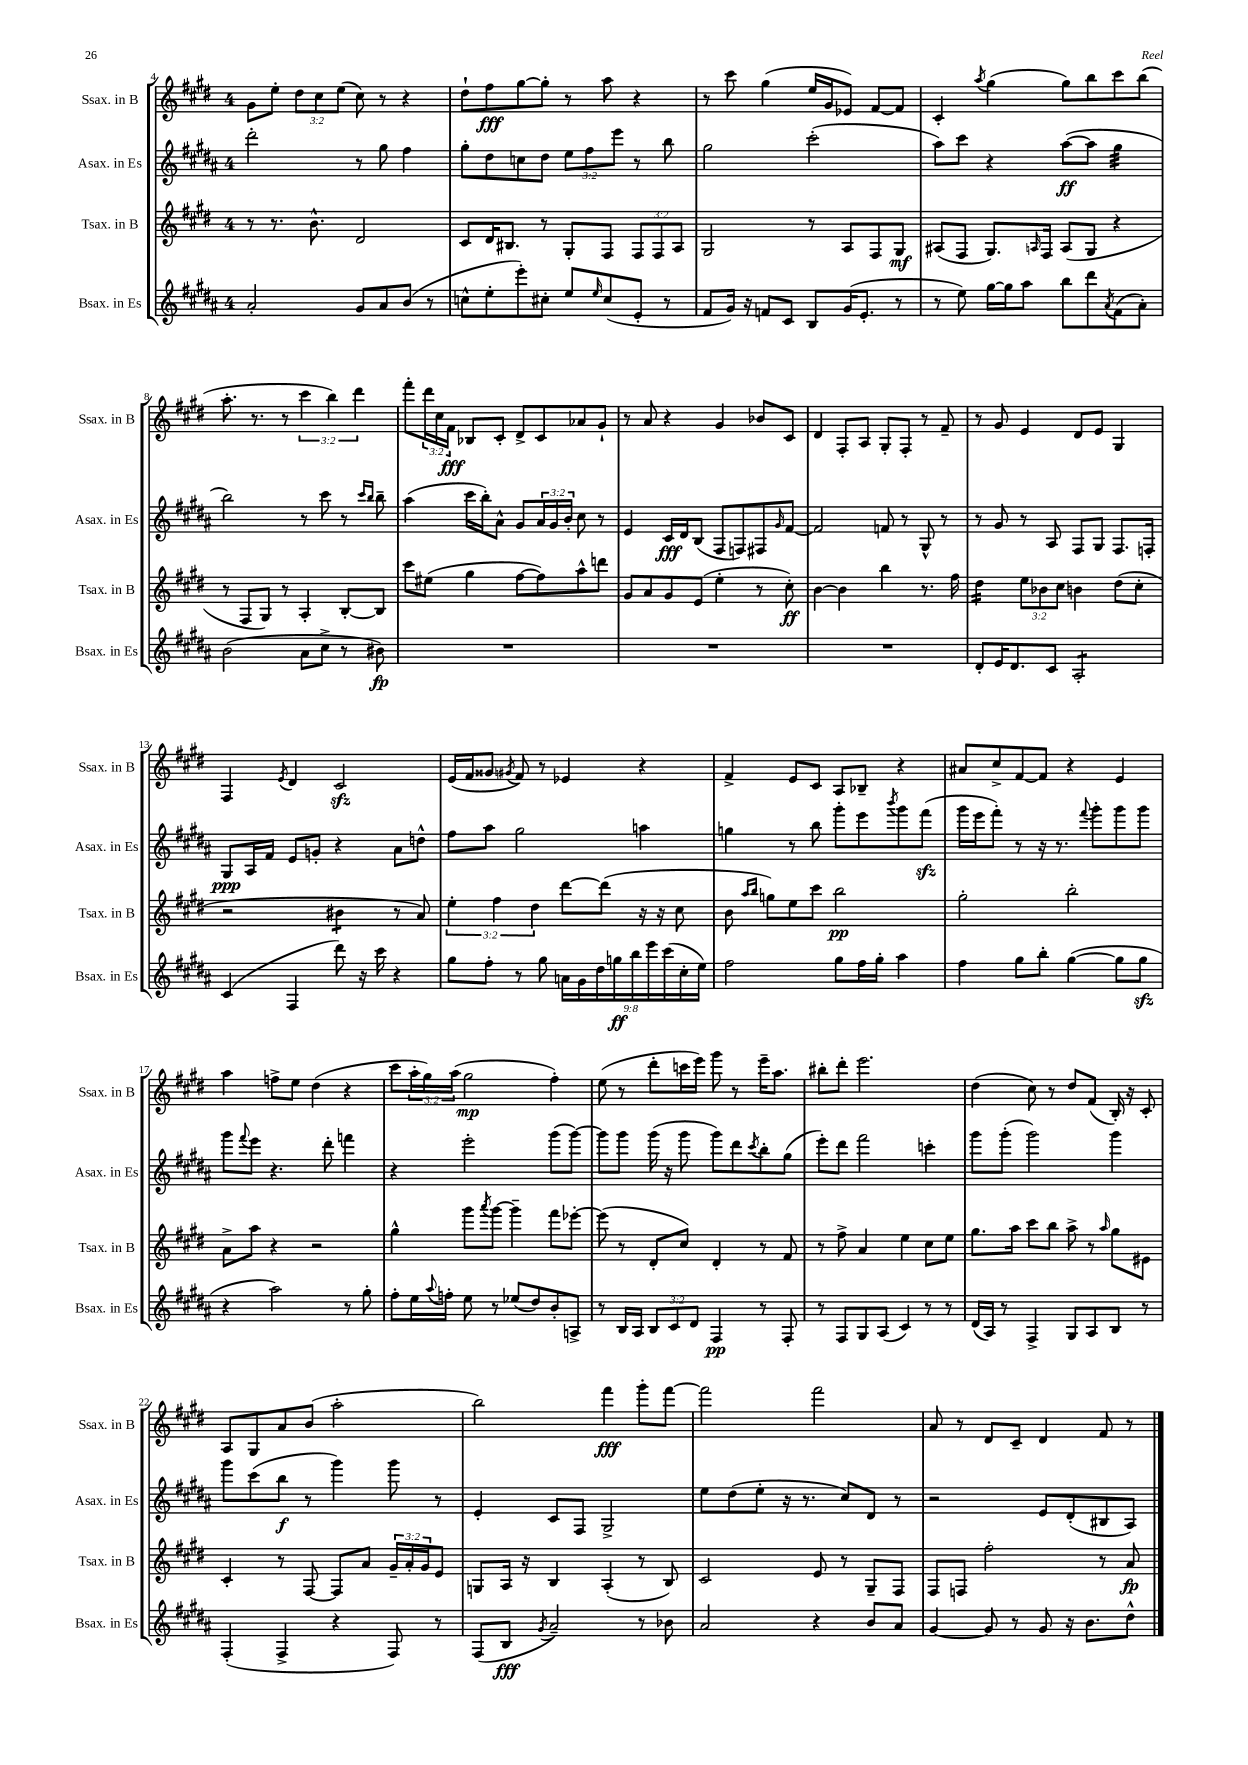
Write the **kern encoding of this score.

**kern	**kern	**kern	**kern
*staff4	*staff3	*staff2	*staff1
*clefG2	*clefG2	*clefG2	*clefG2
*k[f#c#g#d#a#]	*k[f#c#g#d#]	*k[f#c#g#d#a#]	*k[f#c#g#d#]
*M4/4	*M4/4	*M4/4	*M4/4
2a#'/	8r	2ddd#'\	8g#\L
.	8.r	.	8ee'\J
.	.	.	12dd#\L
.	8.b^^\	.	.
.	.	.	12cc#\
.	.	.	(12ee\J
8g#/L	2d#/	8r	8cc#\)
8a#/	.	8gg#\	8r
(8b/J	.	4ff#\	4r
8r	.	.	.
=	=	=	=
8cc^^\L	8c#/L	8gg#'\L	8dd#`\L
8ee'\	16d#/K	8dd#\	8ff#\
.	8.B#/J	.	.
8eee'\)	.	8cc\	[8gg#\
8cc#'\J	8r	8dd#\J	8gg#'\]J
8ee/L	8G#'/L	12ee\L	8r
.	.	12ff#\	.
16qqee/	.	.	.
(8cc#/	8F#/J	.	8aa\
.	.	12eee\J	.
8e'/J	12F#/L	8r	4r
.	12F#/	.	.
8r	.	8bb\	.
.	12A/J	.	.
=	=	=	=
8f#/L	2G#/	2gg#\	8r
16g#/Jk)	.	.	8ccc#\
16r	.	.	.
8f/L	.	.	(4gg#\
8c#/J	.	.	.
8B/L	8r	(2ccc#'\	16ee/LL
.	.	.	16g#/J
(16g#/K	8A/L	.	8e-/J)
8.e'/J	.	.	.
.	8F#/	.	[8f#/L
8r	8G#/J	.	8f#/]J
=	=	=	=
8r	(8A#/L	8aa#\L)	4c#'/
8ee\)	8F#/J	8ccc#\J	.
.	.	.	8qaa/
[16gg#\LL	8.G#/L)	4r	(4gg#\
16gg#\]J	.	.	.
8aa#\J	.	.	.
.	16qqA/	.	.
.	16F#/Jk	.	.
8bb\L	(8A/L	([8aa#\L	8gg#\L)
8ddd#\	8G#/J	8aa#\]J	8bb\
8qa#/	.	.	.
(8f#\	4r	4gg#\	8ccc#\
8a#'\J)	.	.	(8bb\J
=	=	=	=
(2b\	8r	2bb\)	8.aa'\
.	8F#/L	.	.
.	.	.	8.r
.	8G#/J)	.	.
.	8r	.	8r
8a#\L	4A'/	8r	6ccc#\
8cc#^\J	.	8ccc#\	.
.	.	.	6bb\)
8r	[8B'/L	8r	.
.	.	.	6ddd#\
.	.	16qqccc#/LL	.
.	.	16qqbb/JJ	.
8b#\)	8B/]J	8bb~\	.
=	=	=	=
1r	8ccc#\L	(4aa#\	8fff#'\L
.	(8ee#\J	.	24ddd#\L
.	.	.	24cc#\
.	.	.	24f#\JJ
.	4gg#\	16ccc#\LL	8B-/L
.	.	16bb'\J)	.
.	.	8a#^^\J	8c#'/J
.	[8ff#\L	8g#/L	8d#^/L
.	8ff#\])	24a#/L	8c#/
.	.	24g#/	.
.	.	24b'/JJ	.
.	8aa^^\	8cc#\	8a-/
.	8ddd\J	8r	8g#`/J
=	=	=	=
1r	8g#/L	4e/	8r
.	8a/	.	8a/
.	8g#/	16c#/LL	4r
.	.	16d#/J	.
.	(8e/J	(8B/J	.
.	4ee'\	8F#/L	4g#/
.	.	8F/)	.
.	8r	8F#/	8b-/L
.	.	16qqg#/	.
.	8cc#'\)	[8f#/J	8c#/J
=	=	=	=
1r	[4b\	2f#/]	4d#/
.	4b\]	.	8F#'/L
.	.	.	8A/J
.	4bb\	8f/	8G#'/L
.	.	8r	8F#'/J
.	8.r	8G#^^/	8r
.	.	8r	8f#~/
.	16ff#\	.	.
=	=	=	=
8d#'/L	4dd#\	8r	8r
16e/K	.	8g#/	8g#/
8.d#/	.	.	.
.	12ee\L	8r	4e/
.	12b-\	.	.
8c#/J	.	8A#/	.
.	12cc#\J	.	.
2A#'/	4b\	8F#/L	8d#/L
.	.	8G#/J	8e/J
.	(8dd#\L	8.F#/L	4G#/
.	8cc#'\J	.	.
.	.	16F'/Jk	.
=	=	=	=
(4c#/	2r	8G#/L	4F#/
.	.	16A#/L	.
.	.	16f#/JJ	.
.	.	.	8qe/
4F#/	.	8e/L	4d#/
.	.	8g'/J	.
8ddd#\)	4b#\	4r	2c#/
16r	.	.	.
16ccc#\	.	.	.
4r	8r	8a#\L	.
.	8a/)	8dd^^\J	.
=	=	=	=
8gg#\L	6ee'\	8ff#\L	(16e/LL
.	.	.	16f#/J
8ff#'\J	.	8aa#\J	8g##/J
.	6ff#\	.	.
.	.	.	8qg#/
8r	.	2gg#\	8f#/)
.	6dd#\	.	.
8gg#\	.	.	8r
18a\LL	[8ddd#\L	.	4e-/
18g#\	.	.	.
18dd#\	.	.	.
.	(8ddd#\]J	.	.
18gg\	.	.	.
18bb\	.	.	.
.	16r	4aa\	4r
18eee\	.	.	.
.	16r	.	.
(18ccc#\	.	.	.
.	8cc#\	.	.
18cc#'\	.	.	.
18ee\JJ)	.	.	.
=	=	=	=
2ff#\	8b\	4gg\	4f#^/
.	16qqaa/LL	.	.
.	16qqbb/JJ	.	.
.	8gg\L)	.	.
.	8ee\	8r	8e/L
.	8ccc#\J	8bb\	8c#/J
8gg#\L	2bb\	8ggg#'\L	8A/L
16ff#\L	.	8eee\	8B-~/J
16gg#'\JJ	.	.	.
.	.	8qbbb/	.
4aa#\	.	8ggg#\	4r
.	.	(8fff#\J	.
=	=	=	=
4ff#\	2gg#'\	16ggg#\LL	8a#/L
.	.	16eee\J	.
.	.	8fff#'\J)	8cc#^/
8gg#\L	.	8r	[8f#/
8bb'\J	.	16r	8f#/]J
.	.	8.r	.
([4gg#\	2bb'\	.	4r
.	.	8qqfff#/	.
.	.	8ggg#'\L	.
8gg#\]L	.	8ggg#\	4e/
8gg#\J	.	8ggg#\J	.
=	=	=	=
4r	8a^\L	8ggg#\L	4aa\
.	.	8qqfff#/	.
.	8aa\J	8eee\J	.
2aa#\)	4r	4.r	8ff^\L
.	.	.	8ee\J
.	2r	.	(4dd#\
.	.	8ddd#'\	.
8r	.	4fff\	4r
8gg#'\	.	.	.
=	=	=	=
8ff#'\L	4gg#^^\	4r	8ccc#\L
16ee\L	.	.	24aa'\L
.	.	.	24gg#\)
8qqaa#/	.	.	.
16ff'\JJ	.	.	.
.	.	.	(24aa\JJ
8ee\	8ggg#\L	2eee'\	2gg#\
.	8qaaa/	.	.
8r	[8ggg#\J	.	.
(8ee-/L	4ggg#~\]	.	.
8dd#/)	.	.	.
8b'/	8fff#\L	(8ggg#\L	4ff#'\)
8A^/J	[8eee-'\J	[8ggg#\J)	.
=	=	=	=
8r	(8eee-\]	8ggg#\]L	(8ee\
16B/LL	8r	8ggg#\J	8r
16A#/JJ	.	.	.
12B/L	8d#'/L	(16ggg#\	8ddd#'\L
.	.	16r	.
12c#/	.	.	.
.	8cc#/J)	8ggg#\	16ccc\L
12d#/J	.	.	.
.	.	.	16eee\JJ)
4F#/	4d#'/	8ggg#\L)	8ggg#\
.	.	8ddd#\	8r
.	.	8qccc#/	.
8r	8r	8bb'\	16eee~\LK
.	.	.	8.aa\J
8F#'/	8f#/	(8gg#\J	.
=	=	=	=
8r	8r	8eee'\L)	8bb#'\L
8F#/L	8ff#^\	8ddd#\J	8ddd#'\J
8G#/	4a/	2fff#\	2.eee\
(8A#/J	.	.	.
4c#/)	4ee\	.	.
8r	8cc#\L	4ccc'\	.
8r	8ee\J	.	.
=	=	=	=
(16d#/LL	8.gg#\L	8ggg#\L	(4dd#\
16A#/JJ)	.	.	.
8r	.	(8ggg#'\J	.
.	16aa\Jk	.	.
4F#^/	8ccc#\L	2ggg#\)	8cc#\)
.	8bb\J	.	8r
8G#/L	8aa^\	.	8dd#/L
8A#/	8r	.	(8f#/J
.	16qqaa/	.	.
8B/J	8gg#\L	4ggg#\	16B'/)
.	.	.	16r
8r	8e#\J	.	8c#'/
=	=	=	=
(4F#'/	4c#'/	8ggg#\L	8A/L
.	.	(8ccc#\	8G#/
4F#^/	8r	8bb\J	8a/
.	[8F#/	8r	(8b/J
4r	8F#/]L	4ggg#\)	2aa'\
.	8a/J	.	.
8F#/)	24g#~/LL	8ggg#\	.
.	24a'/	.	.
.	24g#/J	.	.
8r	8e/J	8r	.
=	=	=	=
(8F#/L	8G/L	4e'/	2bb\)
8B/J	16A/Jk	.	.
.	16r	.	.
8qg#/	.	.	.
2a#~/)	4B/	8c#/L	.
.	.	8F#/J	.
.	(4A'/	2G#^/	4fff#\
8r	8r	.	8ggg#'\L
8b-\	8B/)	.	[8fff#\J
=	=	=	=
2a#/	2c#/	8ee\L	2fff#\]
.	.	(8dd#\	.
.	.	8ee'\J	.
.	.	16r	.
.	.	8.r	.
4r	8e/	.	2fff#\
.	8r	8cc#/L)	.
8b/L	8G#~/L	8d#/J	.
8a#/J	8F#/J	8r	.
=	=	=	=
[4g#/	8F#/L	2r	8a/
.	8F/J	.	8r
8g#/]	2ff#'\	.	8d#/L
8r	.	.	8c#~/J
8g#/	.	8e/L	4d#/
16r	.	(8d#'/	.
8.b\L	.	.	.
.	8r	8B#/	8f#/
8dd#^^\J	8a/	8A#/J)	8r
==	==	==	==
*-	*-	*-	*-
